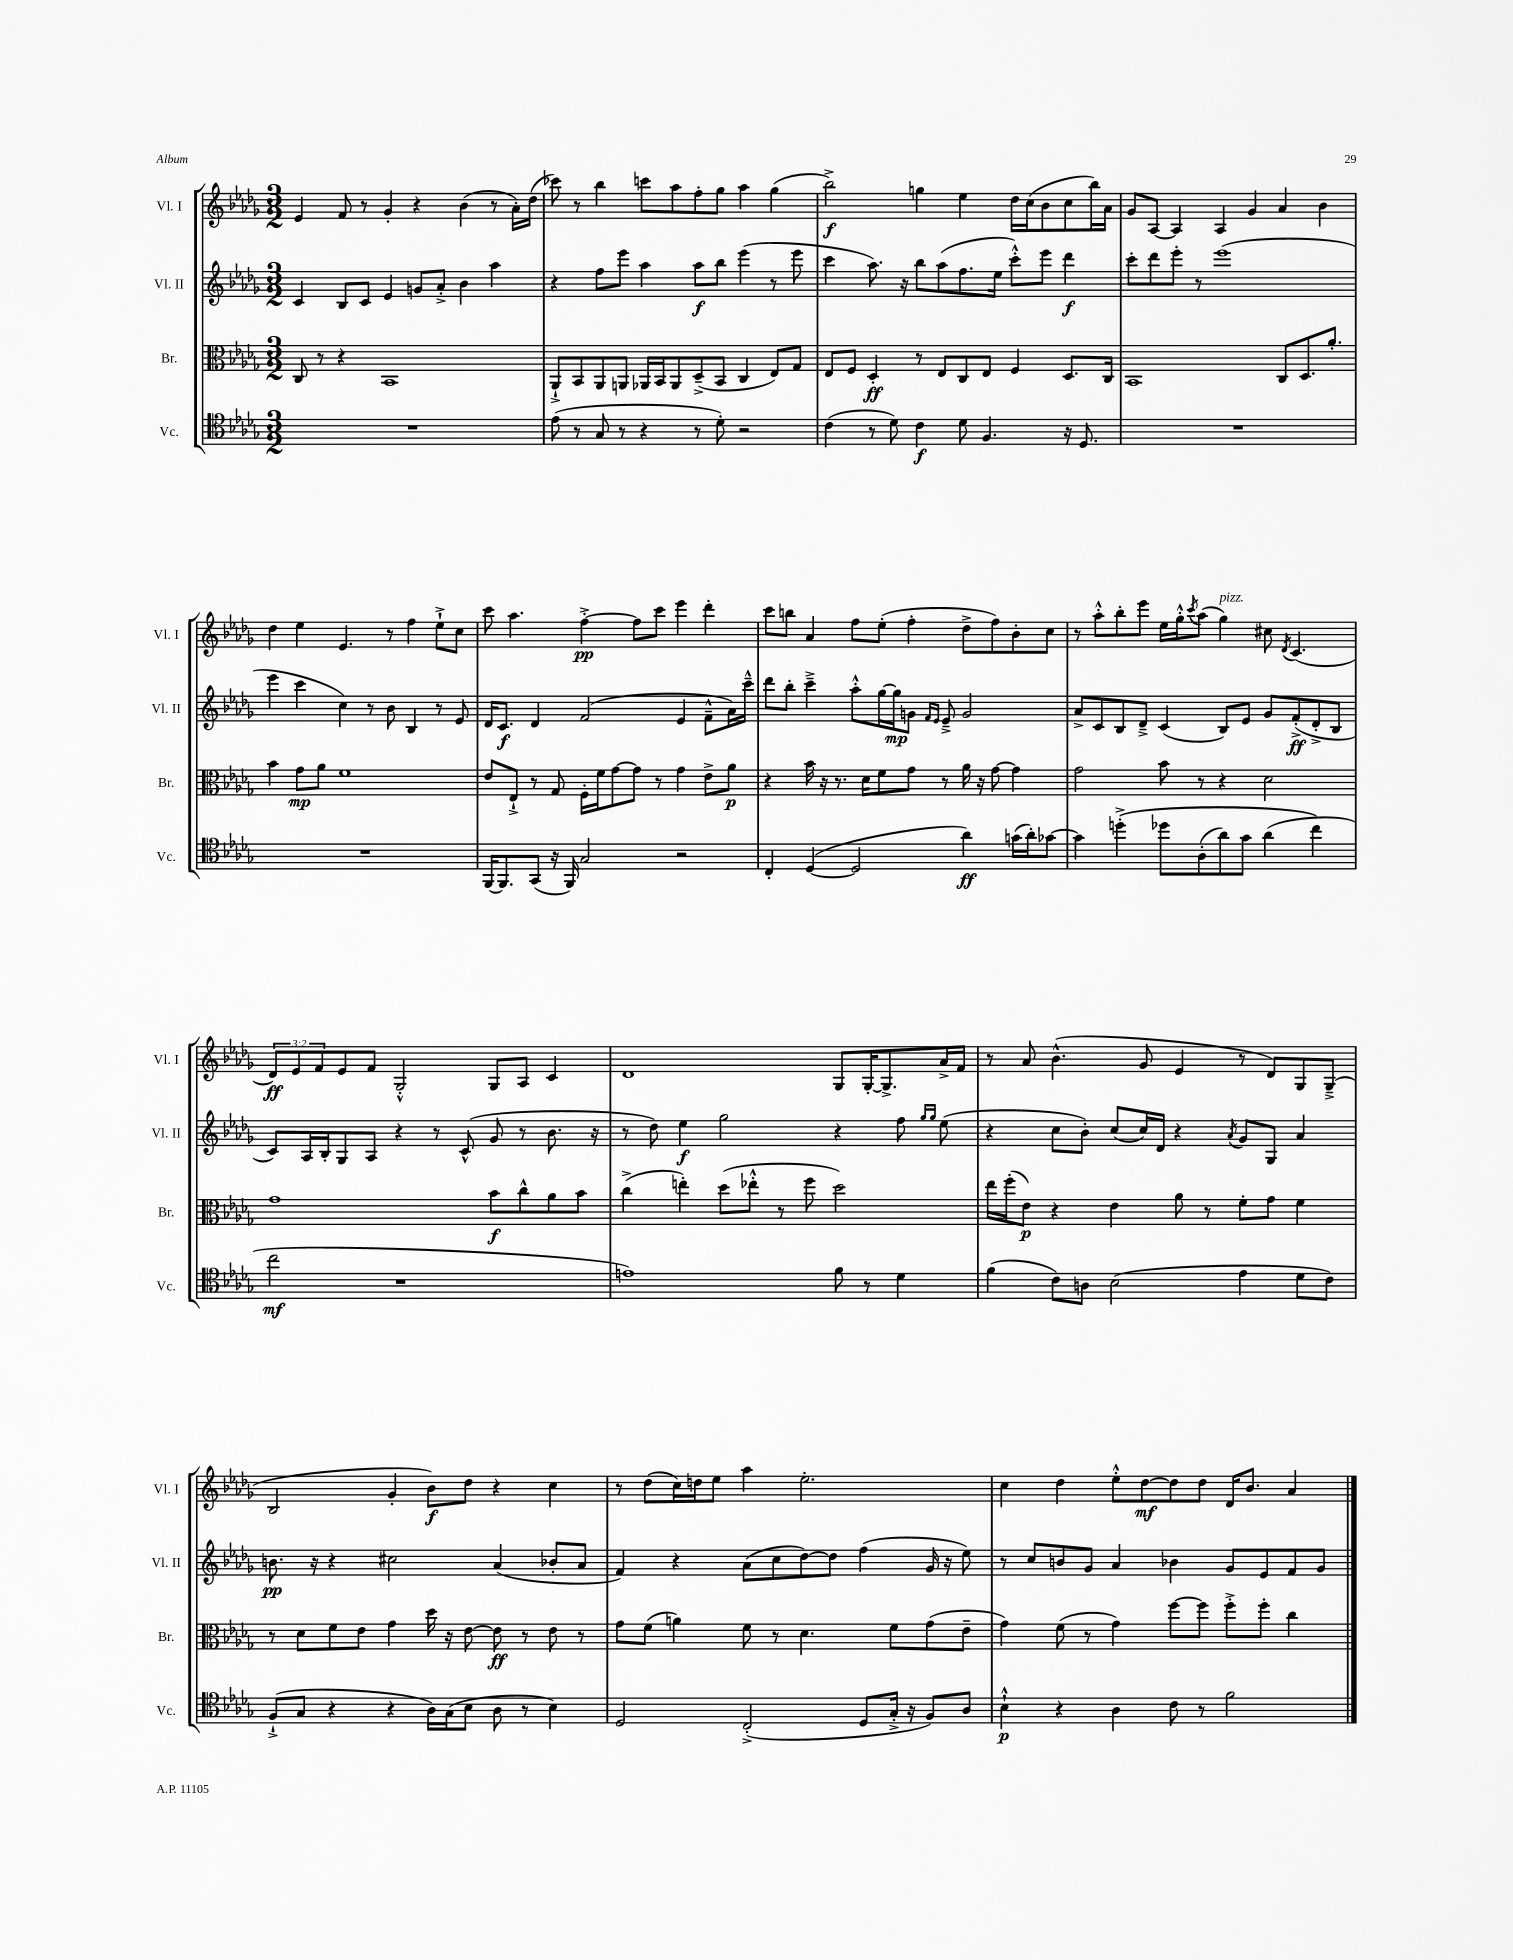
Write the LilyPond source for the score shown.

<<
\new StaffGroup <<
\new Staff = "s0" \with { instrumentName = "Vl. I" shortInstrumentName = "Vl. I" } {
    \clef treble \key des \major \numericTimeSignature \time 3/2 \override Staff.TupletNumber.text = #tuplet-number::calc-fraction-text
    ees'4 f'8 r8 ges'4-. r4 bes'4( r8 aes'16-.) des''16( |
    ces'''8) r8 bes''4 c'''8 aes''8 f''8-. ges''8 aes''4 ges''4( |
    bes''2->\f) g''4 ees''4 des''16 c''16( bes'8 c''8 bes''16) aes'16 |
    ges'8 aes8~ aes4 aes4 ges'4 aes'4 bes'4 |
    des''4 ees''4 ees'4. r8 f''4 ees''8-!-> c''8 |
    c'''8 aes''4. f''4~-.->\pp f''8 c'''8 ees'''4 des'''4-. |
    c'''8 b''8 aes'4 f''8 ees''8-.( f''4-. des''8-> f''8) bes'8-. c''8 |
    r8 aes''8-.-^ bes''8-. ees'''8 ees''16 ges''16-.-^ \acciaccatura { c'''8 } aes''8( ges''4^\markup { \italic "pizz." }) cis''8 \acciaccatura { des'8 } c'4.( |
    \tuplet 3/2 { des'8\ff) ees'8 f'8 } ees'8 f'8 ges2-.-^ ges8 aes8 c'4 |
    des'1 ges8 ges16~-. ges8.-> aes'16-> f'16 |
    r8 aes'8 bes'4.-^( ges'8 ees'4 r8 des'8) ges8 ges8--->( |
    bes2 ges'4-. bes'8\f) des''8 r4 c''4 |
    r8 des''8( c''16) d''16 ees''8 aes''4 ees''2.-. |
    c''4 des''4 ees''8-.-^ des''8~\mf des''8 des''8 des'16 bes'8. aes'4 \bar "|." |
}
\new Staff = "s1" \with { instrumentName = "Vl. II" shortInstrumentName = "Vl. II" } {
    \clef treble \key des \major \numericTimeSignature \time 3/2
    c'4 bes8 c'8 ees'4 g'8 aes'8-.-> bes'4 aes''4 |
    r4 f''8 ees'''8 aes''4 aes''8\f bes''8 ees'''4( r8 ees'''8 |
    c'''4 aes''8.) r16 bes''8 aes''8( f''8. ees''16 c'''8-.-^) ees'''8 des'''4\f |
    c'''8-. des'''8 ees'''8-. r8 ees'''1( |
    ees'''4 c'''4 c''4) r8 bes'8 bes4 r8 ees'8 |
    des'16 c'8.\f des'4 f'2( ees'4 f'8---^ aes'16) c'''16---^ |
    des'''8 bes''8-. c'''4---> aes''8-.-^ ges''16~ ges''16\mp g'8 \grace { f'16 ees'16 } ees'8---> g'2 |
    aes'8-> c'8 bes8 des'8---> c'4( bes8) ees'8 ges'8 f'8-.->\ff( des'8-.-> bes8 |
    c'8) aes16 bes16-. ges8 aes8 r4 r8 c'8-^( ges'8 r8 bes'8. r16 |
    r8 des''8) ees''4\f ges''2 r4 f''8 \grace { ges''16 ges''16 } ees''8( |
    r4 c''8 bes'8-.) c''8( c''16) des'16 r4 \acciaccatura { aes'8 } ges'8 ges8 aes'4 |
    b'8.\pp r16 r4 cis''2 aes'4( bes'8-. aes'8 |
    f'4) r4 aes'8( c''8 des''8~) des''8 f''4( ges'16 r16 ees''8) |
    r8 c''8 b'8 ges'8 aes'4 bes'4 ges'8 ees'8 f'8 ges'8 \bar "|." |
}
\new Staff = "s2" \with { instrumentName = "Br." shortInstrumentName = "Br." } {
    \clef alto \key des \major \numericTimeSignature \time 3/2
    c8 r8 r4 bes,1 |
    aes,8-!-> bes,8 aes,8 a,8 aes,16 bes,16 aes,8 des8--->( bes,8 c4 ees8) ges8 |
    ees8 f8 des4-.\ff r8 ees8 c8 ees8 f4 des8. c16 |
    bes,1 c8 des8. aes'8.-. |
    bes'4 ges'8\mp aes'8 f'1 |
    ees'8 ees8-!-> r8 ges8 f16-. f'16 ges'8~ ges'8 r8 ges'4 ees'8-> aes'8\p |
    r4 bes'16 r16 r8. des'16 f'8 ges'8 r8 aes'16 r16 ges'8~ ges'4 |
    ges'2 bes'8 r8 r4 des'2 |
    ges'1 bes'8\f c''8-^ aes'8 bes'8 |
    c''4->( e''4-.) des''8( ees''8-.-^ r8 f''8 des''2) |
    ees''16 f''16-.( ees'8\p) r4 ees'4 aes'8 r8 f'8-. ges'8 f'4 |
    r8 des'8 f'8 ees'8 ges'4 des''16 r16 ees'8~ ees'8\ff r8 ees'8 r8 |
    ges'8 f'8( a'4) f'8 r8 des'4. f'8 ges'8( ees'8-- |
    ges'4) f'8( r8 ges'4) f''8~ f''8 f''8-.-> f''8-. c''4 \bar "|." |
}
\new Staff = "s3" \with { instrumentName = "Vc." shortInstrumentName = "Vc." } {
    \clef tenor \key des \major \numericTimeSignature \time 3/2
    R1. |
    ees'8( r8 ges8 r8 r4 r8 des'8-.) r2 |
    c'4( r8 des'8) c'4\f des'8 f4. r16 des8. |
    R1. |
    R1. |
    f,16~ f,8. ges,8( r16 f,16) ges2 r2 |
    c4-. des4~( des2 aes'4\ff) g'16( aes'16-.) ges'8~ |
    ges'4 d''4-.->\( des''8 aes8-.( aes'8) ges'8 aes'4( c''4\) |
    c''2\mf r1 |
    e'1) f'8 r8 des'4 |
    f'4( c'8) a8 bes2( ees'4 des'8 c'8) |
    f8-!->( ges8 r4 r4 aes16) ges16( bes8 aes8 r8 bes4) |
    des2 c2-.->( des8 ges16-.-> r16 f8) aes8 |
    bes4-!-^\p r4 aes4 c'8 r8 f'2 \bar "|." |
}
>>
>>
\layout { \context { \Score \remove "Bar_number_engraver" } }
